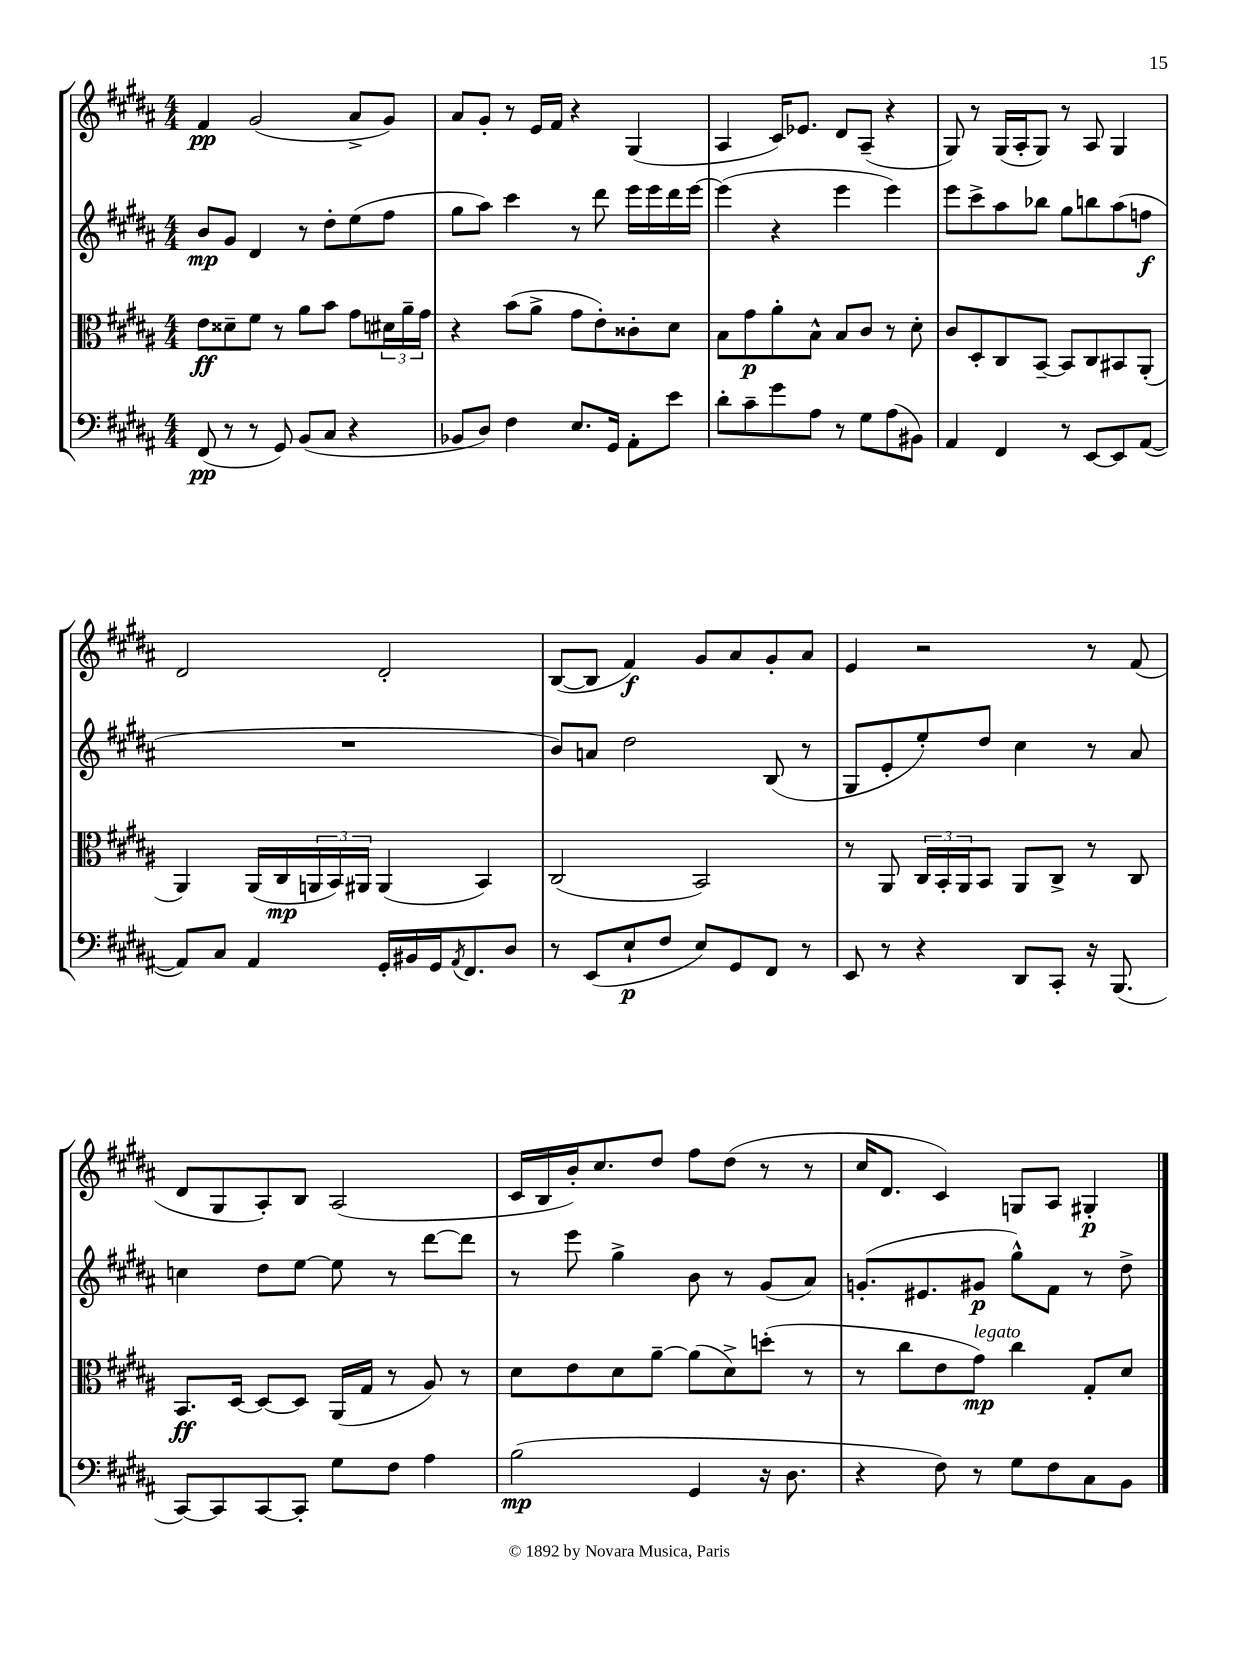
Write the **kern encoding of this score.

**kern	**kern	**kern	**kern
*staff4	*staff3	*staff2	*staff1
*clefF4	*clefC3	*clefG2	*clefG2
*k[f#c#g#d#a#]	*k[f#c#g#d#a#]	*k[f#c#g#d#a#]	*k[f#c#g#d#a#]
*M4/4	*M4/4	*M4/4	*M4/4
(8FF#	8e	8b	4f#
8r	8d##~	8g#	.
8r	8f#	4d#	(2g#
8GG#)	8r	.	.
(8BB	8a#	8r	.
8C#	8b	8dd#'	.
4r	8g#	(8ee	8a#^
.	24d#	8ff#	8g#)
.	24a#~	.	.
.	24g#	.	.
=	=	=	=
8BB-	4r	8gg#	8a#
8D#)	.	8aa#)	8g#'
4F#	(8b	4ccc#	8r
.	8a#^	.	16e
.	.	.	16f#
8.E	8g#	8r	4r
.	8e')	8ddd#	.
16GG#	.	.	.
8AA#'	8c##'	16eee	(4G#
.	.	16eee	.
8e	8d#	16ddd#	.
.	.	[16eee	.
=	=	=	=
8d#'	8B	(4eee]	4A#
8c#~	8g#	.	.
8g#	8a#'	4r	16c#)
.	.	.	8.e-
8A#	8B^^	.	.
8r	8B	4eee	8d#
8G#	8c#	.	(8A#~
(8A#	8r	4eee)	4r
8BB#)	8d#'	.	.
=	=	=	=
4AA#	8c#	8eee	8G#)
.	8D#'	8ccc#^	8r
4FF#	8C#	8aa#	(16G#
.	.	.	16A#'
.	[8BB~	8bb-	8G#)
8r	8BB]	8gg#	8r
[8EE	8C#	8bb	8A#
8EE]	8BB#	(8aa#	4G#
([8AA#	(8AA#'	8ff	.
=	=	=	=
8AA#])	4AA#)	1r	2d#
8C#	.	.	.
4AA#	(16AA#	.	.
.	16C#	.	.
.	24AA	.	.
.	24BB)	.	.
.	24AA#	.	.
16GG#'	(4AA#	.	2d#'
16BB#	.	.	.
16GG#	.	.	.
8qAA#	.	.	.
8.FF#	.	.	.
.	4BB)	.	.
8D#	.	.	.
=	=	=	=
8r	(2C#	8b)	([8B
(8EE	.	8a	8B]
8E`	.	2dd#	4f#)
8F#	.	.	.
8E)	2BB)	.	8g#
8GG#	.	.	8a#
8FF#	.	(8B	8g#'
8r	.	8r	8a#
=	=	=	=
8EE	8r	8G#	4e
8r	8AA#	8e'	.
4r	24C#	8ee')	2r
.	24BB'	.	.
.	24AA#	.	.
.	8BB	8dd#	.
8DD#	8AA#	4cc#	.
8CC#'	8C#^	.	.
16r	8r	8r	8r
(8.BBB	.	.	.
.	8C#	8a#	(8f#
=	=	=	=
[8CC#)	8.BB	4cc	8d#
8CC#]	.	.	8G#
.	[16D#	.	.
[8CC#	8D#_	8dd#	8A#')
8CC#']	8D#]	[8ee	8B
8G#	(16AA#	8ee]	(2A#
.	16G#	.	.
8F#	8r	8r	.
4A#	8A#)	[8ddd#	.
.	8r	8ddd#]	.
=	=	=	=
(2B	8d#	8r	16c#
.	.	.	16B
.	8e	8eee	16b')
.	.	.	8.cc#
.	8d#	4gg#^	.
.	[8a#~	.	8dd#
4GG#	(8a#]	8b	8ff#
.	8d#^)	8r	(8dd#
16r	(8dd'	(8g#	8r
8.D#	.	.	.
.	8r	8a#)	8r
=	=	=	=
4r	8r	(8.g'	16cc#
.	.	.	8.d#
.	8cc#	.	.
.	.	8.e#	.
8F#)	8e	.	4c#)
8r	8g#)	8g#	.
8G#	4cc#	8gg#^^)	8G
8F#	.	8f#	8A#
8C#	8G#'	8r	4G#'
8BB	8d#	8dd#^	.
==	==	==	==
*-	*-	*-	*-
